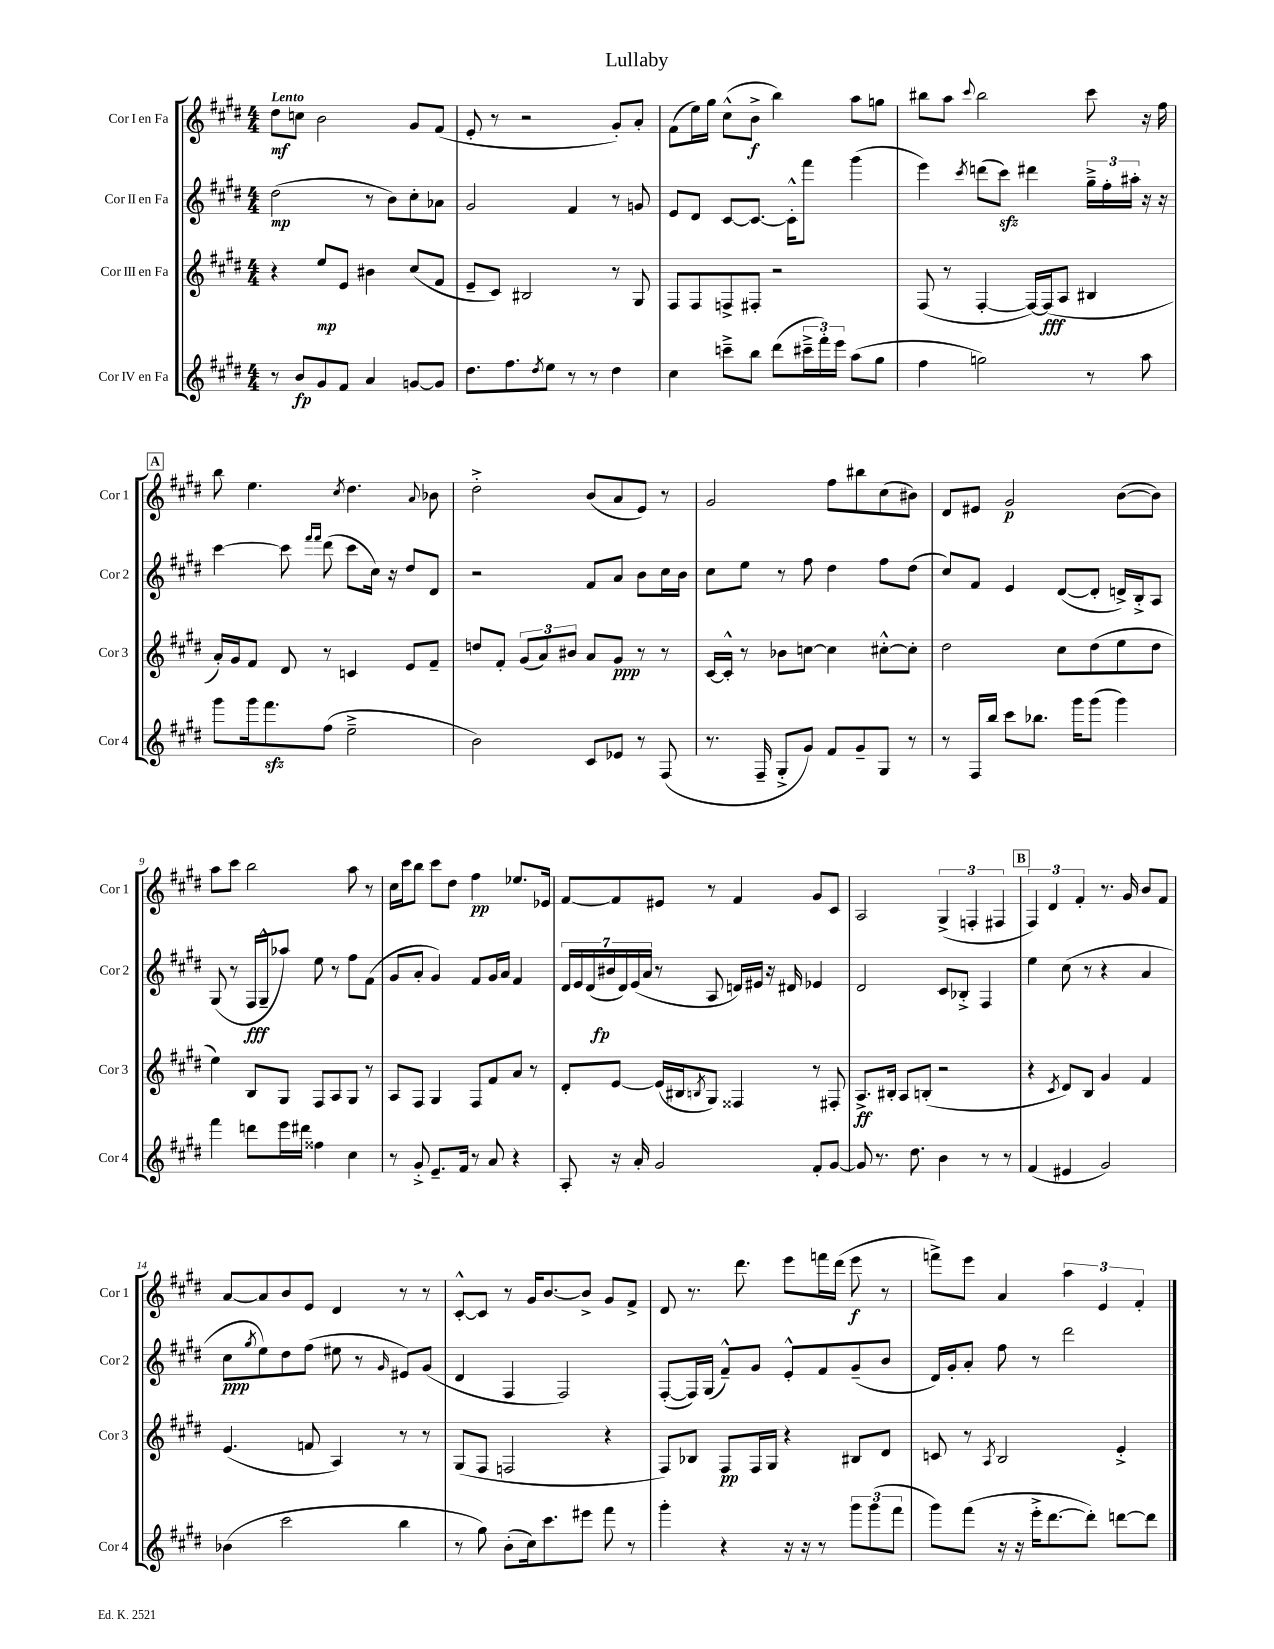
\header { title = "Lullaby" }
<<
\new StaffGroup <<
\new Staff = "s0" \with { instrumentName = "Cor I en Fa" shortInstrumentName = "Cor 1" } {
    \clef treble \key e \major \numericTimeSignature \time 4/4 \tempo "Lento"
    dis''8\mf c''8 b'2 gis'8 fis'8( |
    e'8-. r8 r2 gis'8-.) a'8-. |
    fis'8( e''16) gis''16 cis''8-^( b'8->\f b''4) a''8 g''8 |
    bis''8 a''8 \appoggiatura { cis'''8 } bis''2 cis'''8 r16 fis''16 |
    \mark \markup { \box "A" } b''8 e''4. \acciaccatura { cis''8 } dis''4. \appoggiatura { a'8 } bes'8 |
    dis''2-.-> b'8( a'8 e'8) r8 |
    gis'2 fis''8 bis''8 cis''8( bis'8) |
    dis'8 eis'8 gis'2\p b'8~( b'8) |
    a''8 cis'''8 b''2 a''8 r8 |
    cis''16 cis'''16 b''8 cis'''8 dis''8 fis''4\pp ees''8. ees'16 |
    fis'8~ fis'8 eis'8 r8 fis'4 gis'8 cis'8 |
    a2 \tuplet 3/2 { gis4->( f4-. fis4 } |
    \mark \markup { \box "B" } \tuplet 3/2 { fis4) dis'4 fis'4-. } r8. gis'16 b'8 fis'8 |
    a'8~ a'8 b'8 e'8 dis'4 r8 r8 |
    cis'8~-.-^ cis'8 r8 gis'16 b'8.~ b'8-> gis'8 fis'8-> |
    dis'8 r8. dis'''8. e'''8 f'''16 dis'''16( e'''8\f r8 |
    f'''8->) e'''8 a'4 \tuplet 3/2 { a''4 e'4 fis'4-. } \bar "|." |
}
\new Staff = "s1" \with { instrumentName = "Cor II en Fa" shortInstrumentName = "Cor 2" } {
    \clef treble \key e \major \numericTimeSignature \time 4/4
    dis''2\mp( r8 b'8) cis''8-. aes'8 |
    gis'2 fis'4 r8 g'8 |
    e'8 dis'8 cis'8~ cis'8.~ cis'16-.-^ fis'''8 gis'''4( |
    e'''4) \acciaccatura { cis'''8 } d'''8( cis'''8\sfz) dis'''4 \tuplet 3/2 { gis''16---> fis''16-. ais''16-. } r16 r16 |
    \mark \markup { \box "A" } cis'''4~ cis'''8 \grace { fis'''16 fis'''16 } dis'''8( cis'''8 cis''16) r16 dis''8 dis'8 |
    r2 fis'8 a'8 b'8 cis''16 b'16 |
    cis''8 e''8 r8 fis''8 dis''4 fis''8 dis''8( |
    cis''8) fis'8 e'4 dis'8~( dis'8-. d'16->) b16-.-> a8 |
    gis8( r8 fis16\fff gis16---^ aes''8) e''8 r8 fis''8 fis'8( |
    gis'8 a'8-. gis'4) fis'8 gis'16 a'16 fis'4 |
    \tuplet 7/4 { dis'16 e'16 dis'16( bis'16\fp dis'16) e'16( a'16 } r8 a8 d'16) eis'16 r16 dis'16 ees'4 |
    dis'2 cis'8 bes8-.-> fis4 |
    \mark \markup { \box "B" } e''4 cis''8( r8 r4 a'4 |
    cis''8\ppp \acciaccatura { gis''8 } e''8) dis''8 fis''8( eis''8 r8 \grace { gis'16 } eis'8) gis'8( |
    dis'4 fis4 fis2) |
    fis8~-.( fis16) gis16( fis'8---^) gis'8 e'8-.-^ fis'8 gis'8--( b'8 |
    dis'16) gis'16-. a'8-. fis''8 r8 dis'''2 \bar "|." |
}
\new Staff = "s2" \with { instrumentName = "Cor III en Fa" shortInstrumentName = "Cor 3" } {
    \clef treble \key e \major \numericTimeSignature \time 4/4
    r4 e''8\mp e'8 bis'4 cis''8( fis'8 |
    e'8-- cis'8) bis2 r8 gis8 |
    fis8 fis8 f8-> fis8-. r2 |
    fis8( r8 fis4~-. fis16~) fis16\fff( a8 bis4 |
    \mark \markup { \box "A" } a'16-.) gis'16 fis'8 dis'8 r8 c'4 e'8 fis'8-- |
    d''8 fis'8-. \tuplet 3/2 { gis'8( a'8) bis'8 } a'8 gis'8\ppp r8 r8 |
    cis'16~ cis'16-.-^ r8 bes'8 c''8~ c''4 cis''8~-.-^ cis''8-. |
    dis''2 cis''8 dis''8( e''8 dis''8 |
    e''4) b8 gis8 fis8 a8 gis8 r8 |
    a8 fis8 gis4 fis8 fis'8 a'8 r8 |
    dis'8-. e'8~ e'16( bis16 \acciaccatura { b8 } gis8) fisis4 r8 fis8-. |
    a8.->\ff bis16-. a8 b8-.( r2 |
    \mark \markup { \box "B" } r4 \acciaccatura { cis'8 } dis'8) b8 gis'4 fis'4 |
    e'4.( f'8 a4) r8 r8 |
    gis8( fis8 f2 r4 |
    fis8) bes8 fis8\pp fis16 gis16 r4 bis8 dis'8 |
    c'8 r8 \acciaccatura { a8 } b2 e'4-.-> \bar "|." |
}
\new Staff = "s3" \with { instrumentName = "Cor IV en Fa" shortInstrumentName = "Cor 4" } {
    \clef treble \key e \major \numericTimeSignature \time 4/4
    r8 b'8\fp gis'8 fis'8 a'4 g'8~ g'8 |
    dis''8. fis''8. \acciaccatura { dis''8 } e''8 r8 r8 dis''4 |
    cis''4 c'''8---> b''8 dis'''8( \tuplet 3/2 { cis'''16---> fis'''16-.) e'''16 } a''8( gis''8 |
    fis''4 g''2) r8 a''8 |
    \mark \markup { \box "A" } gis'''8 gis'''16 fis'''8.\sfz fis''8( e''2---> |
    b'2) cis'8 ees'8 r8 fis8( |
    r8. fis16-- gis8-.-> gis'8) fis'8 gis'8-- gis8 r8 |
    r8 fis16 b''16 cis'''8 bes''8. gis'''16 gis'''8( gis'''4) |
    fis'''4 d'''8 e'''16 dis'''16 fisis''4 cis''4 |
    r8 gis'8-.-> e'8.-- fis'16 r8 a'8 r4 |
    a8-. r16 a'16-. gis'2 fis'8-. gis'8~ |
    gis'8 r8. dis''8. b'4 r8 r8 |
    \mark \markup { \box "B" } fis'4( eis'4 gis'2) |
    bes'4( cis'''2 b''4 |
    r8 gis''8) b'8-.( cis''16) cis'''8. eis'''8 fis'''8 r8 |
    gis'''4-. r4 r16 r16 r8 \tuplet 3/2 { gis'''8 gis'''8( fis'''8 } |
    gis'''8) fis'''8( r16 r16 e'''16-.-> dis'''8.~ dis'''8-.) d'''8~ d'''8 \bar "|." |
}
>>
>>
